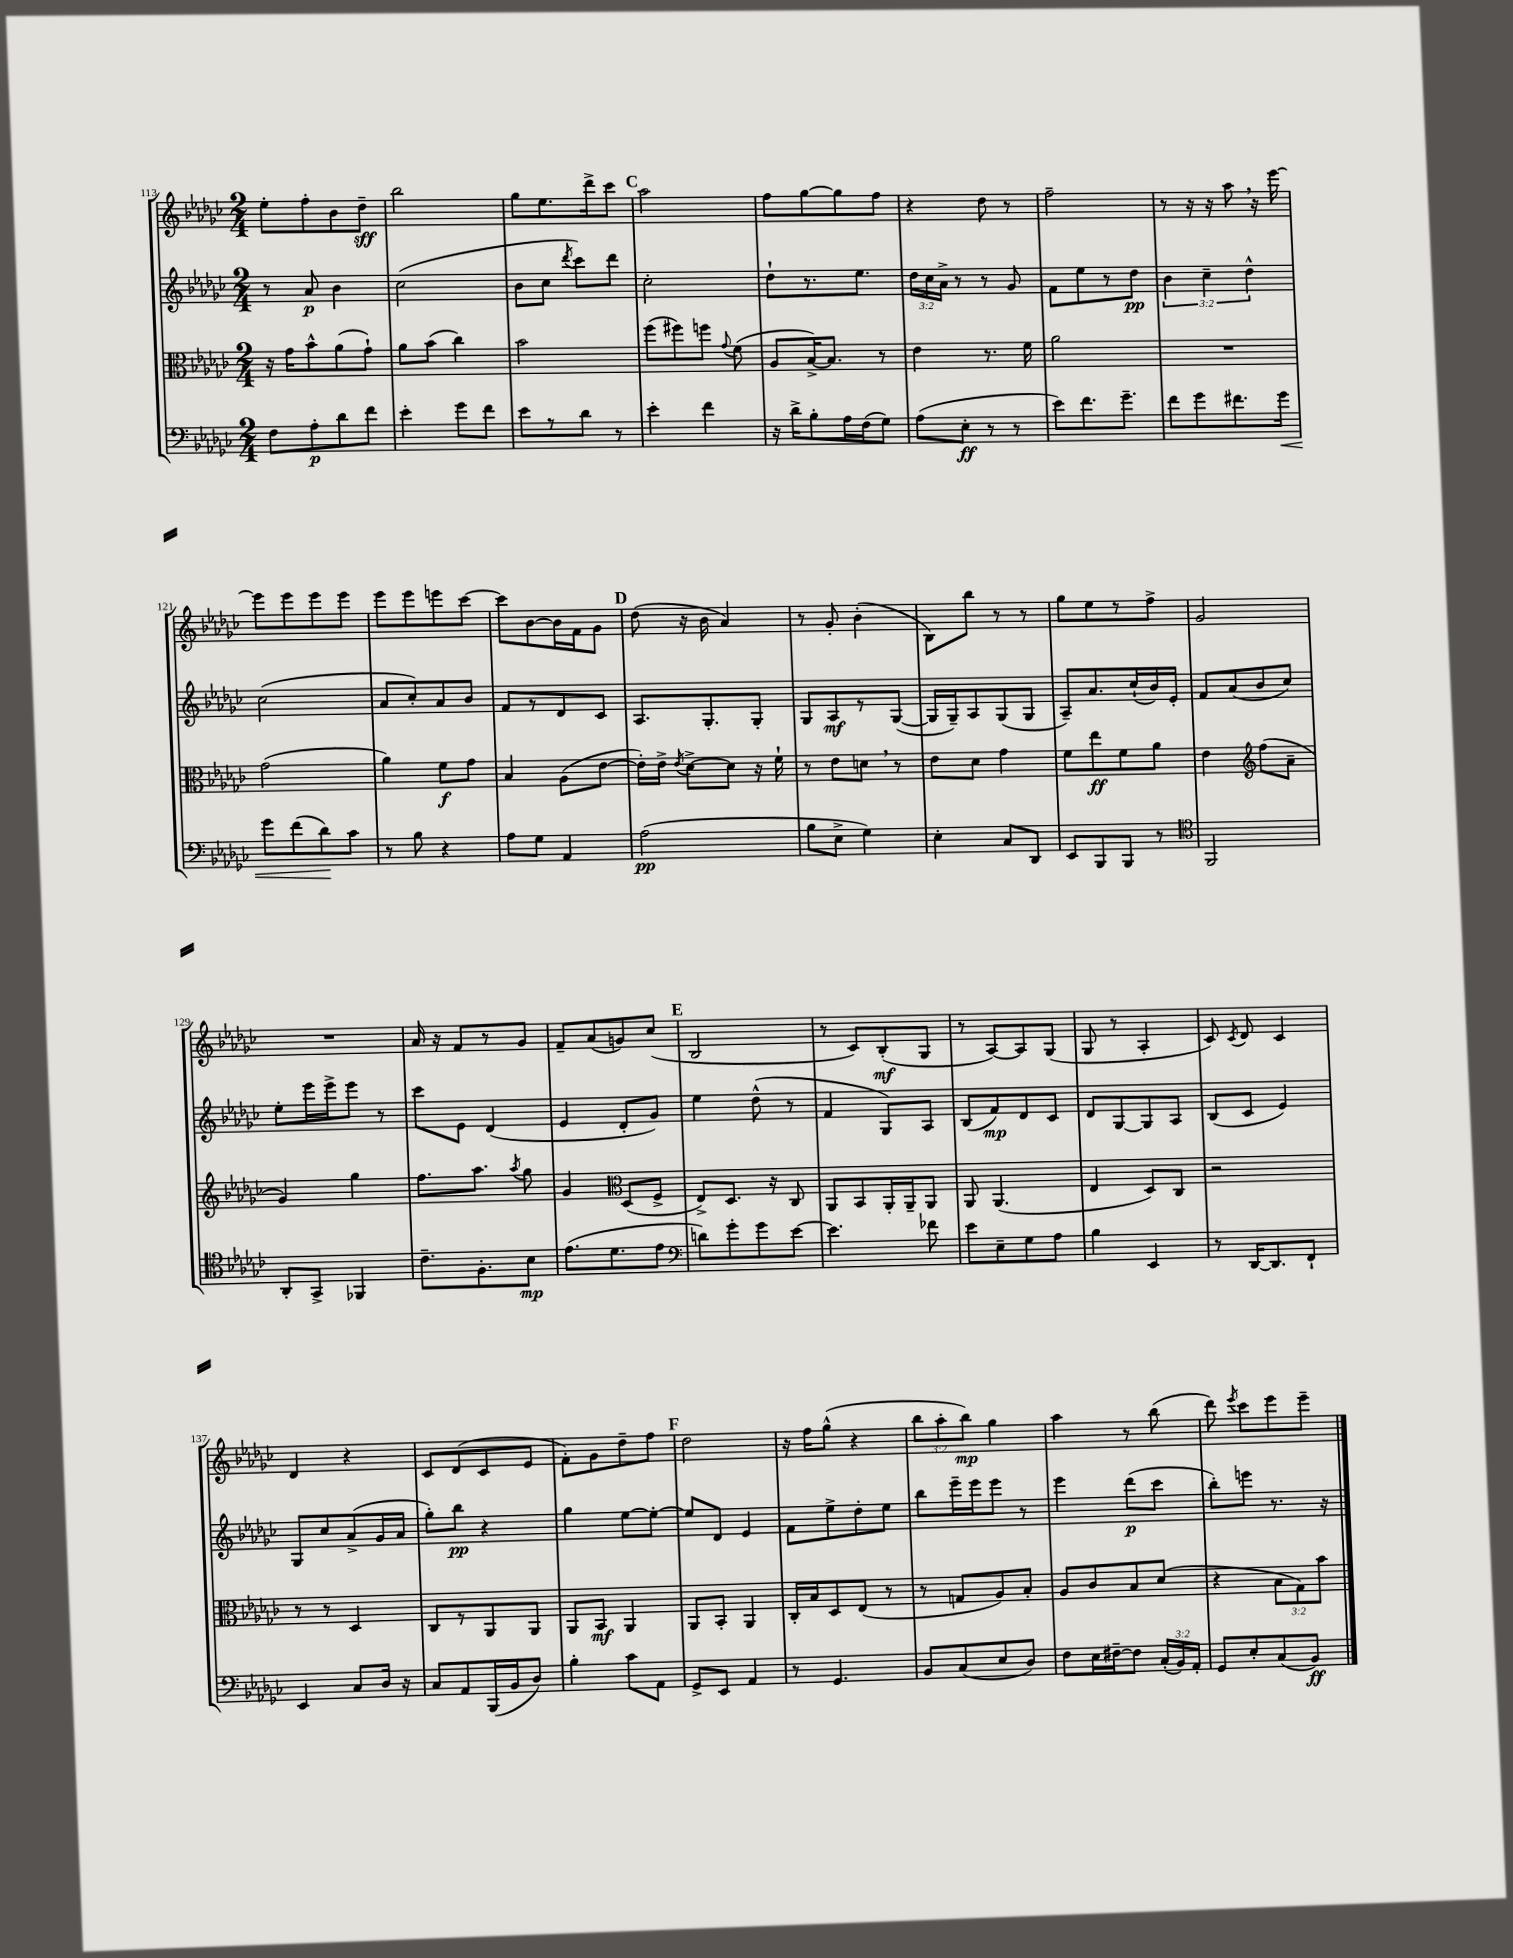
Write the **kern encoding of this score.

**kern	**kern	**kern	**kern
*staff4	*staff3	*staff2	*staff1
*clefF4	*clefC3	*clefG2	*clefG2
*k[b-e-a-d-g-c-]	*k[b-e-a-d-g-c-]	*k[b-e-a-d-g-c-]	*k[b-e-a-d-g-c-]
*M2/4	*M2/4	*M2/4	*M2/4
8F\L	16r	8r	8ee-'\L
.	16g-\LK	.	.
8A-'\	8b-^^\	8a-/	8ff'\
8d-\	(8a-\	4b-\	8b-\
8f\J	8g-`\J)	.	8dd-~\J
=	=	=	=
4e-'\	8a-\L	(2cc-\	2bb-\
.	(8b-\J	.	.
8g-\L	4cc-\)	.	.
8f\J	.	.	.
=	=	=	=
8e-\L	2b-\	8b-\L	8gg-\L
8r	.	8cc-\J	8.ee-\
.	.	8qddd-/	.
8d-\J	.	8ccc-\L)	.
.	.	.	16ddd-^\k
8r	.	8ddd-\J	8ccc-\J
=	=	=	=
4e-'\	(8ff\L	2cc-'\	2aa-\
.	8ff#\)	.	.
4f\	8ff\J	.	.
.	8qqg-/	.	.
.	(8f\	.	.
=	=	=	=
16r	8A-/L	8dd-`\L	8ff\L
16d-^\LK	.	.	.
8B-'\	[16B-^/K)	8.r	[8gg-\
.	8.B-/]J	.	.
16A-\L	.	.	8gg-\]
(16F\J	.	8.ee-\J	.
8G-\J)	8r	.	8ff\J
=	=	=	=
(8A-\L	4e-\	24dd-\LL	4r
.	.	24cc-\	.
.	.	24a-^\JJ	.
8E-'\J	.	8r	.
8r	8.r	8r	8dd-\
8r	.	8g-/	8r
.	16f\	.	.
=	=	=	=
8e-\L)	2a-\	8f\L	2ff~\
8.f\	.	8ee-\	.
.	.	8r	.
8.g-~\J	.	.	.
.	.	8dd-\J	.
=	=	=	=
8f\L	2r	6b-\	8r
8g-\	.	.	16r
.	.	6cc-~\	.
.	.	.	16r
8.f#\	.	.	8aa-\
.	.	6dd-^^\	.
.	.	.	16r
16g-\Jk	.	.	[16eee-\
=	=	=	=
8g-\L	(2g-\	(2cc-\	8eee-\]L
(8f\	.	.	8eee-\
8d-\)	.	.	8eee-\
8c-\J	.	.	8eee-\J
=	=	=	=
8r	4a-\)	8a-/L	8eee-\L
8B-\	.	8cc-'/)	8eee-\
4r	8f\L	8a-/	8eee\
.	8g-\J	8b-/J	[8ccc-\J
=	=	=	=
8A-\L	4B-/	8f/L	8ccc-\]L
8G-\J	.	8r	[8b-\
4AA-/	(8A-\L	8d-/	16b-\]L
.	.	.	16f\J
.	[8e-\J	8c-/J	8g-\J
=	=	=	=
(2A-\	16e-'\]LL)	8.A-/L	(8dd-\
.	16e-^\JJ	.	.
.	8qe-/	.	.
.	[8d-^\L	.	16r
.	.	8.G-'/	16b-\
.	8d-\]J	.	4a-/)
.	16r	8G-'/J	.
.	16f`\	.	.
=	=	=	=
8B-\L	8r	8G-/L	8r
8E-^\J	8e-\L	8A-/	8g-'/
4G-\)	8d\J	8r	(4b-'\
.	8r	([8G-/J	.
=	=	=	=
4E-'\	8e-\L	16G-/]LL	8B-\L)
.	.	16G-~/J)	.
.	8d-\J	8A-/	8bb-\J
8C-/L	4g-\	(8G-/	8r
8DD-/J	.	8G-/J	8r
=	=	=	=
8EE-/L	8f\L	8A-~/L)	8gg-\L
8BBB-/	8ee-\	8.a-/	8ee-\
8BBB-/J	8f\	.	8r
.	.	(16cc-`/L	.
8r	8a-\J	16b-/)	8ff^\J
.	.	16e-'/JJ	.
=	=	=	=
*clefC4	*	*	*
2FF/	4e-\	8f/L	2g-/
.	.	(8a-/	.
*	*clefG2	*	*
.	(8ff\L	8b-/	.
.	8a-~\J	8cc-/J)	.
=	=	=	=
8AA-'/L	4g-/)	8ee-'\L	2r
8GG-^/J	.	16eee-\L	.
.	.	16eee-^\J	.
4FF-/	4gg-\	8eee-\J	.
.	.	8r	.
=	=	=	=
8.c-~\L	8.ff\L	8ccc-\L	16a-/
.	.	.	16r
.	.	8e-\J	8f/L
8.F'\	8.aa-\J	.	.
.	.	(4d-/	8r
.	8qaa-/	.	.
8B-\J	8gg-\	.	8g-/J
=	=	=	=
(8.e-\L	4g-/	4e-/	8f~/L
.	.	.	(8a-/
8.d-\	.	.	.
*	*clefC3	*	*
.	(8D-/L	8d-'/L	8g/)
8e-\J	8F^/J	8g-/J)	(8cc-/J
=	=	=	=
*clefF4	*	*	*
8d\L)	8E-^/L)	4ee-\	2B-/
8g-'\	8.D-/J	.	.
8g-\	.	(8dd-^^\	.
.	16r	.	.
[8e-\J	8C-/	8r	.
=	=	=	=
4.e-\]	8AA-/L	4f/	8r
.	8BB-/	.	8c-/L)
.	16AA-'/L	8G-/L)	(8B-'/
.	16AA-~/J	.	.
8f-\	8AA-/J	8A-/J	8G-/J
=	=	=	=
8e-\L	8AA-/	(8B-/L	8r
8E-~\	(4.AA-/	8f/)	[8A-/L)
8G-\	.	8d-/	8A-/]
8A-\J	.	8c-/J	(8G-/J
=	=	=	=
4B-\	4E-/	8d-/L	8G-/
.	.	[8G-/	8r
4EE-/	8D-/L)	8G-/]	4A-'/
.	8C-/J	8A-/J	.
=	=	=	=
8r	2r	(8B-/L	8c-/)
.	.	.	8qc-/
[16DD-/LK	.	8c-/J	8d-/
8.DD-/]	.	.	.
.	.	4e-/)	4c-/
8FF`/J	.	.	.
=	=	=	=
4EE-/	8r	8G-/L	4d-/
.	8r	8cc-/	.
8C-/L	4D-/	(8a-^/	4r
16D-/Jk	.	16g-/L	.
16r	.	16a-/JJ	.
=	=	=	=
8C-/L	8C-/L	8gg-'\L)	8c-/L
8AA-/	8r	8bb-\J	(8d-/
(16BBB-/L	8AA-/	4r	8c-/
16BB-/J	.	.	.
8D-/J)	8AA-/J	.	8e-/J
=	=	=	=
4B-'\	8AA-/L	4gg-\	8f'\L)
.	8BB-/J	.	8g-\
8c-\L	4AA-/	[8ee-\L	8dd-~\
8AA-\J	.	8ee-'\_J	8ff\J
=	=	=	=
8GG-^/L	8AA-/L	8ee-/]L	2dd-\
8EE-/J	8BB-'/J	8d-/J	.
4AA-/	4AA-/	4e-/	.
=	=	=	=
8r	16C-'/LL	8f\L	16r
.	16B-/J	.	16ff\LK
4.GG-/	8D-/	8ee-^\	(8gg-^^\J
.	(8E-/J	8dd-'\	4r
.	8r	8ee-\J	.
=	=	=	=
8BB-/L	8r	8bb-\L	12bb-\L
.	.	.	12aa-'\
(8C-/	8G/L	16eee-~\L	.
.	.	.	12bb-\J)
.	.	16eee-\J	.
8E-/	8A-/)	8eee-\J	4gg-\
8D-/J)	8B-'/J	8r	.
=	=	=	=
8F\L	8A-/L	4eee-\	4aa-\
16E-\L	8c-/	.	.
[16F#~\J	.	.	.
8F#\]J	8B-/	(8ddd-\L	8r
(24C-'/LL	(8d-/J	8ccc-\J	(8bb-\
24BB-/)	.	.	.
24AA-'/JJ	.	.	.
=	=	=	=
8GG-/L	4r	8bb-'\L)	8ddd-\)
.	.	.	8qeee-/
8E-'/	.	8eee\J	8ccc-\L
(8C-/	12B-\L	8.r	8eee-\
.	12G-\)	.	.
8BB-/J)	.	.	8eee-~\J
.	12b-\J	.	.
.	.	16r	.
==	==	==	==
*-	*-	*-	*-
